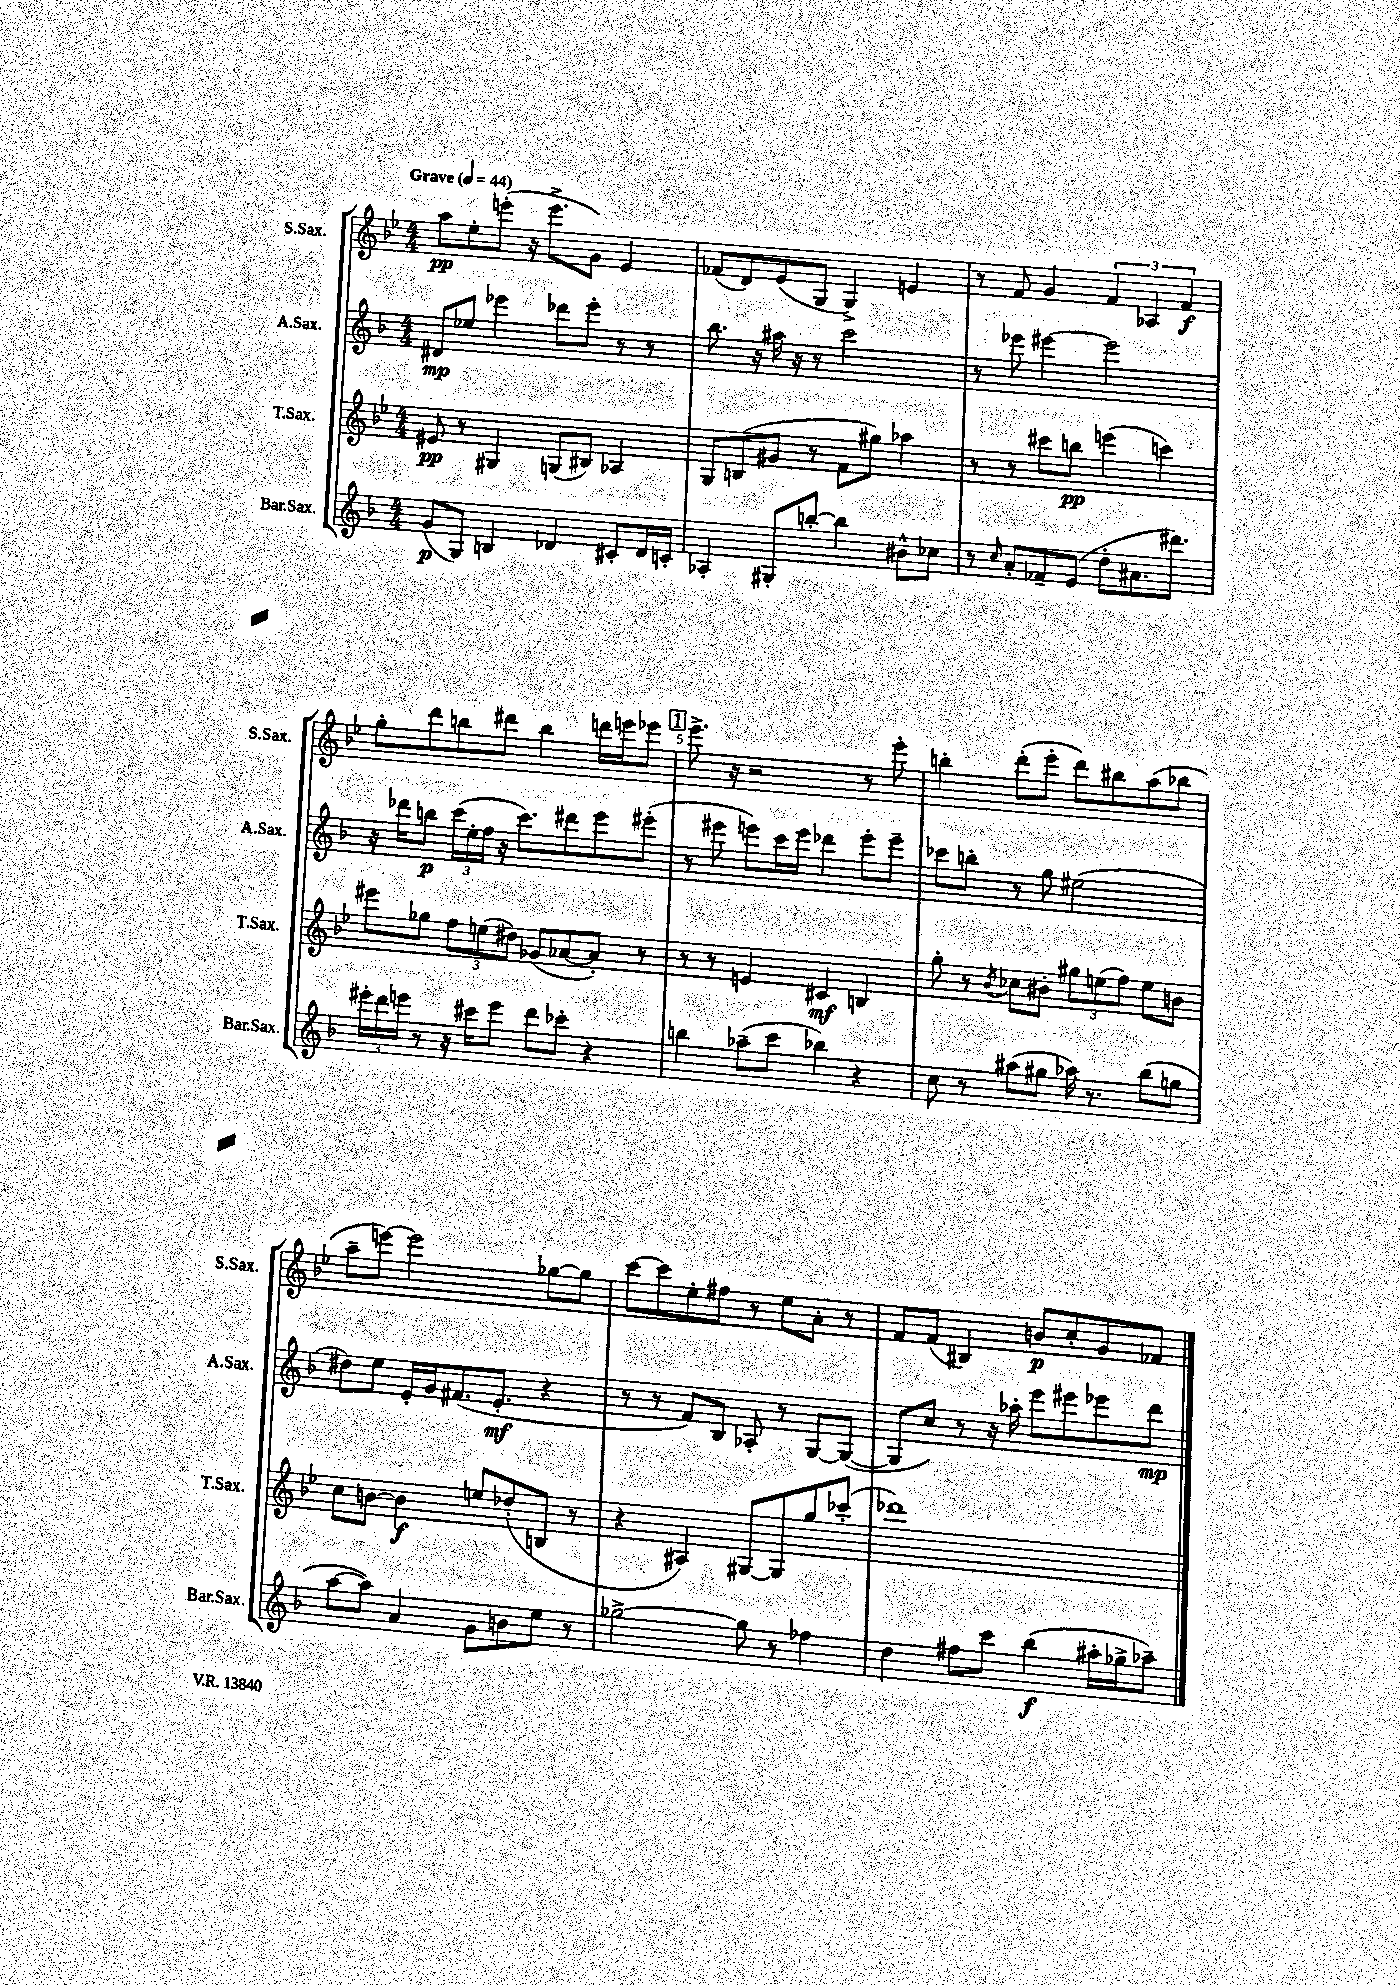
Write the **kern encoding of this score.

**kern	**kern	**kern	**kern
*staff4	*staff3	*staff2	*staff1
*clefG2	*clefG2	*clefG2	*clefG2
*k[b-]	*k[b-e-]	*k[b-]	*k[b-e-]
*M4/4	*M4/4	*M4/4	*M4/4
*MM44	*MM44	*MM44	*MM44
(8g	8e#	8d#	8aa
8G)	8r	8ee-	8ee-'
4B	4G#	4eee-	(8eee'
.	.	.	16r
.	.	.	8.eee^
4d-	(8G	8ddd-	.
.	8B#)	8eee-'	8g)
8c#'	4A-	8r	4e-
16d-	.	8r	.
16c'	.	.	.
=	=	=	=
4A-'	8G	8.bb-	(8f-
.	(8B	.	8d)
.	.	16r	.
8G#'	8g#	16aa#	(8e-
.	.	16r	.
[8bb'	8r	8r	8G
4bb]	8f	2ccc	4G^)
.	8gg#)	.	.
8b#^^	4aa-	.	4e
8cc-	.	.	.
=	=	=	=
8r	8r	8r	8r
16qqcc	.	.	.
8a'	8r	8eee-	8f
8f-~	8ccc#	[4eee#	4g
(8e	8bb	.	.
8dd'	(4eee	2eee#]	6f
8.a#	.	.	.
.	.	.	6A-
.	4ccc)	.	.
8.ddd#)	.	.	.
.	.	.	6f
=	=	=	=
24eee#'	8eee#	16r	8gg'
24ddd	.	.	.
.	.	16ddd-	.
24eee	.	.	.
8r	8gg-	8bb	8ddd
16r	12ff	(24ccc	8bb
.	.	24ee'	.
16ccc#	.	.	.
.	(12ee	24ff	.
8eee	.	16r	8ddd#
.	12dd#)	.	.
.	.	8.ccc)	.
8ddd	(8g-	.	4bb
8ccc-'	[8a-	8ddd#	.
4r	8a-'])	8eee	16ddd
.	.	.	16eee
.	8r	(8eee#'	8eee-
=	=	=	=
4bb	8r	8r	8.eee-^
.	8r	8eee#	.
.	.	.	16r
(8aa-~	4e	8eee)	2r
8ccc	.	16ccc	.
.	.	16eee	.
4bb-)	4c#	4ddd-	.
4r	4B	8eee'	8r
.	.	8eee~	8eee-'
=	=	=	=
8cc	8gg'	8ccc-	4bb'
8r	8r	8bb'	.
.	8qb-	.	.
(8aa#	8cc-	8r	(8ddd'
8gg#	8b#'	8gg	8eee-'
16aa-)	12gg#	(2ee#	8ddd)
8.r	.	.	.
.	(12ee	.	.
.	.	.	8bb#
.	12ff)	.	.
(8bb-	8ee	.	(8aa
8gg	8b	.	8bb-
=	=	=	=
[8aa	8cc	8dd#)	8aa~
8aa])	[8b	8ee	[8eee)
4a	4b]	16e'	2eee]
.	.	16g	.
.	.	(8.f#	.
8g	8ee	.	.
.	.	8.e'	.
8b	(8dd-'	.	.
8ee	8B	4r	[8gg-
8r	8r	.	8gg-]
=	=	=	=
[2gg-^	4r	8r	[8ccc
.	.	8r	8ccc]
.	4A#)	8f)	8ee-'
.	.	8B-	8ff#
8gg-]	[8G#	8A-'	8r
8r	8G#]	8r	8ee-
4ff-	8gg	[8G	8a'
.	(8ccc-'	(8G_	8r
=	=	=	=
4dd	1ddd-)	8G]	8f
.	.	8cc)	(8f
8ff#	.	8r	4B#)
8ccc	.	16r	.
.	.	16aa-'	.
(4bb-	.	8eee	8b
.	.	8eee#	8cc'
16aa#'	.	8eee-	8g
16gg-^	.	.	.
8aa-~)	.	8ddd	8f-
==	==	==	==
*-	*-	*-	*-
